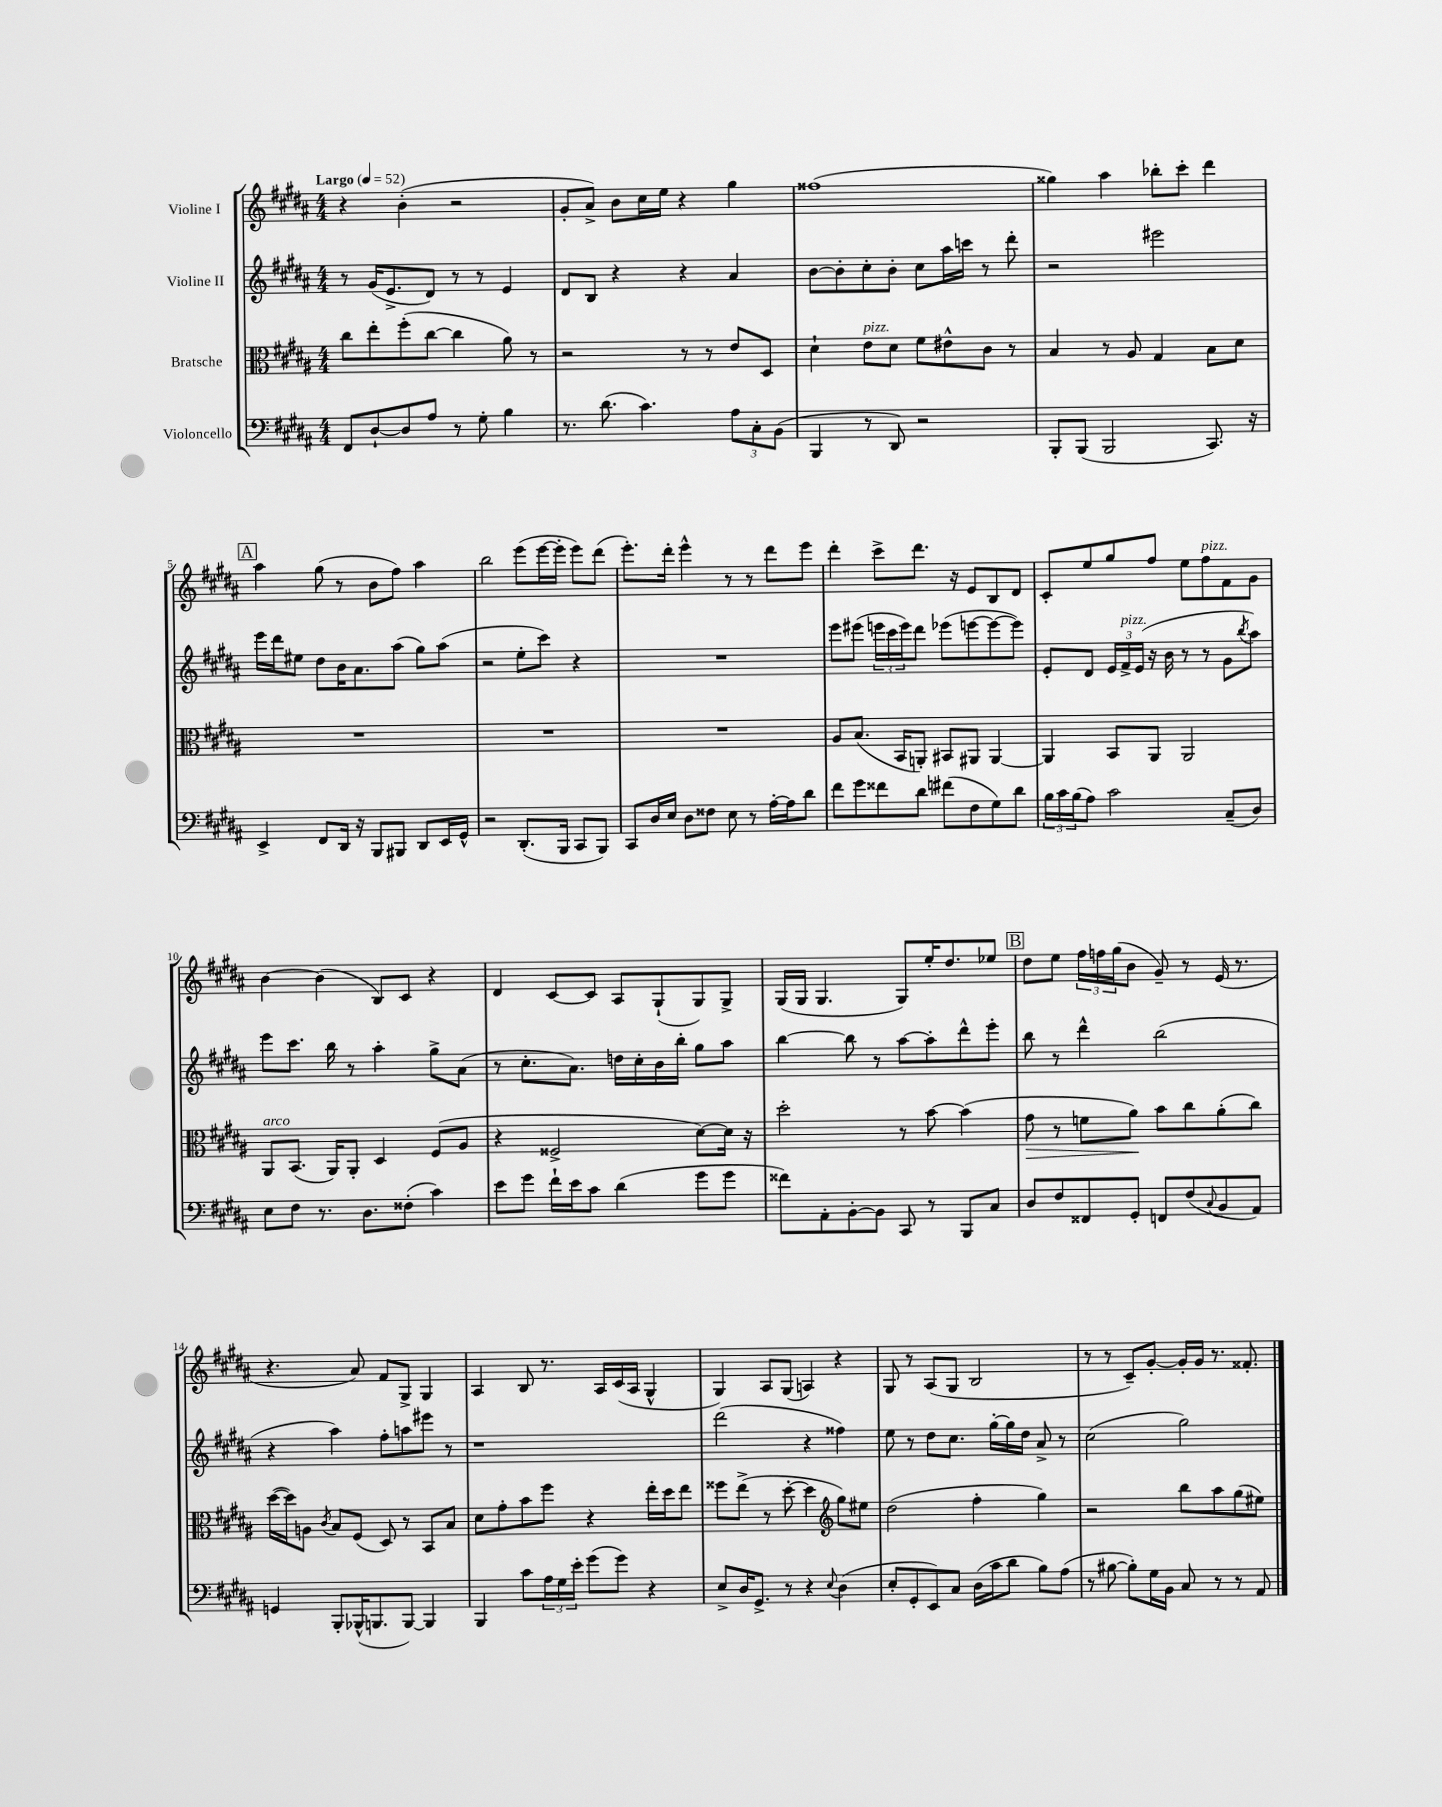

**kern	**kern	**kern	**kern
*staff4	*staff3	*staff2	*staff1
*clefF4	*clefC3	*clefG2	*clefG2
*k[f#c#g#d#a#]	*k[f#c#g#d#a#]	*k[f#c#g#d#a#]	*k[f#c#g#d#a#]
*M4/4	*M4/4	*M4/4	*M4/4
*MM52	*MM52	*MM52	*MM52
8FF#	8cc#	8r	4r
[8D#`	8ee'	(16g#	.
.	.	8.e^	.
8D#]	(8ff#'	.	(4b'
8A#	[8cc#	8d#)	.
8r	4cc#]	8r	2r
8G#'	.	8r	.
4B	8a#)	4e	.
.	8r	.	.
=	=	=	=
8.r	2r	8d#	8g#'
.	.	8B	8a#^)
(8.d#	.	.	.
.	.	4r	8b
4.c#)	.	.	16cc#
.	.	.	16ee
.	8r	4r	4r
.	8r	.	.
12A#	8e	4a#	4gg#
12C#'	.	.	.
.	8D#	.	.
(12BB	.	.	.
=	=	=	=
4BBB	4d#`	[8b	(1ff##
.	.	8b']	.
8r	8e	8cc#'	.
8DD#)	8d#	8b'	.
2r	8f#	8cc#	.
.	8e#^^	16aa#	.
.	.	16ccc	.
.	8c#	8r	.
.	8r	8ddd#'	.
=	=	=	=
8BBB'	4B	2r	4gg##)
(8BBB	.	.	.
2BBB	8r	.	4aa#
.	8A#	.	.
.	4G#	2eee#	8bb-'
.	.	.	8ccc#'
8.CC#)	8B	.	4ddd#
.	8d#	.	.
16r	.	.	.
=	=	=	=
4EE^	1r	16eee	4aa#
.	.	16ddd#	.
.	.	8ee#	.
8FF#	.	8dd#	(8gg#
16DD#	.	16b	8r
16r	.	8.a#	.
8BBB	.	.	8b
8BBB#	.	(8aa#	8ff#)
8DD#	.	8gg#)	4aa#
16EE	.	(8aa#	.
16GG#^^	.	.	.
=	=	=	=
2r	1r	2r	2bb
(8.DD#'	.	8ee'	(8eee
.	.	8ccc#)	[16eee
16BBB	.	.	16eee']
8CC#	.	4r	8eee)
8BBB)	.	.	(8ddd#
=	=	=	=
8CC#	1r	1r	8.eee')
16D#	.	.	.
16E	.	.	16ddd#'
8D#	.	.	4eee^^
8F##	.	.	.
8E	.	.	8r
8r	.	.	8r
[16A#'	.	.	8ddd#
16A#]	.	.	.
8d#	.	.	8eee
=	=	=	=
8f#	8A#	8eee	4ddd#'
8g#	(8.B	(8eee#	.
8f##	.	24eee	8ccc#^
.	.	24ccc#	.
.	16BB	.	.
.	.	24eee)	.
8d#	8AA')	8ddd#	8.ddd#
(8f#	8BB#	(8eee-	.
.	.	.	16r
8F#	8AA#	[8eee	8e
8G#)	[4AA#	8eee_	8B
8d#	.	8eee])	8d#
=	=	=	=
24B	4AA#]	8e'	8c#'
24c#	.	.	.
(24B	.	.	.
8A#)	.	8d#	8ee
2c#	8BB	24e	8gg#
.	.	24f#^	.
.	.	(24e	.
.	8AA#	16r	8ff#
.	.	16b	.
.	2AA#	8r	8ee
.	.	8r	8ff#
(8C#~	.	8g#	8f#
.	.	8qbb	.
8D#)	.	8aa#)	8g#
=	=	=	=
8E	8AA#	8eee	[4b
8F#	(8.BB	8.ccc#	.
8.r	.	.	(4b]
.	16AA#)	16bb	.
.	8AA#'	8r	.
8.D#	.	.	.
.	4D#	4aa#'	8B)
(8F##'	.	.	8c#
4c#)	(8F#	8gg#^	4r
.	8A#	(8a#	.
=	=	=	=
8e	4r	8r	4d#
8g#	.	8.cc#'	.
16f#`	2F##^	.	[8c#
16e	.	8.a#)	.
8c#	.	.	8c#]
(4d#	.	16dd	8A#
.	.	16cc#'	.
.	.	16b	(8G#`
.	.	16bb'	.
8g#	[8d#)	8gg#	8G#)
8g#	16d#]	8aa#	8G#^
.	16r	.	.
=	=	=	=
8f##)	2dd#'	[4bb	(16G#
.	.	.	16G#
8AA#'	.	.	4.G#
[8BB'	.	8bb]	.
8BB]	.	8r	.
8CC#	8r	[8aa#	8G#)
8r	[8b	8aa#']	16ee'
.	.	.	8.dd#
8BBB	(4b]	8ddd#^^	.
8C#	.	8eee'	8ee-
=	=	=	=
8D#	8g#	8bb	8dd#
8F#	8r	8r	8ee
8FF##	8f	4ddd#^^	24ff#
.	.	.	24ff
.	.	.	(24gg#
8GG#'	8a#)	.	8b
8FF	8b	(2bb	8g#~)
(8F#	8cc#	.	8r
8qqC#	.	.	.
8BB	(8a#'	.	(16e
.	.	.	8.r
8AA#)	8cc#)	.	.
=	=	=	=
4GG	([16dd#	4r	4.r
.	16dd#])	.	.
.	8A	.	.
.	8qc#	.	.
8BBB'	8B	4aa#)	.
(16BBB-^^	(8F#	.	8a#)
8.BBB	.	.	.
.	8D#)	8ff#'	8f#
[8BBB)	8r	8aa	8G#^
4BBB]	8BB	8eee#	4G#
.	8B	8r	.
=	=	=	=
4BBB	8d#	1r	4A#
.	8g#'	.	.
8c#	8b	.	8B
24A#	8ff#	.	8.r
24G#	.	.	.
24e'	.	.	.
(8g#	4r	.	.
.	.	.	16A#
8g#)	.	.	(16c#
.	.	.	16A#
4r	16ee'	.	4G#^^
.	16dd#	.	.
.	8ee	.	.
=	=	=	=
8E^	8ff##	(2ddd#	4G#)
16D#	(8ee^	.	.
8.GG#^	.	.	.
.	8r	.	8A#
8r	[8dd#'	.	(8G#
4r	4dd#]	4r	4A)
*	*clefG2	*	*
8qqE	.	.	.
(4D#	8gg#)	4ff##)	4r
.	8ee#	.	.
=	=	=	=
8E'	(2dd#	8ee	8G#
8GG#'	.	8r	8r
8EE)	.	8dd#	(8A#
8C#	.	8.cc#	8G#
(16D#	4ff#'	.	2B
16c#	.	[16gg#'	.
8d#	.	16gg#]	.
.	.	16dd#	.
8B)	4gg#)	8a#^	.
(8A#	.	8r	.
=	=	=	=
8r	2r	(2cc#	8r
[8B#	.	.	8r
8B#'])	.	.	8c#~)
16G#	.	.	[8g#'
16BB	.	.	.
8C#	8bb	2gg#)	16g#']
.	.	.	16g#
8r	8aa#	.	8.r
8r	(8gg#	.	.
.	.	.	8.f##'
8AA#	8ee#)	.	.
==	==	==	==
*-	*-	*-	*-
